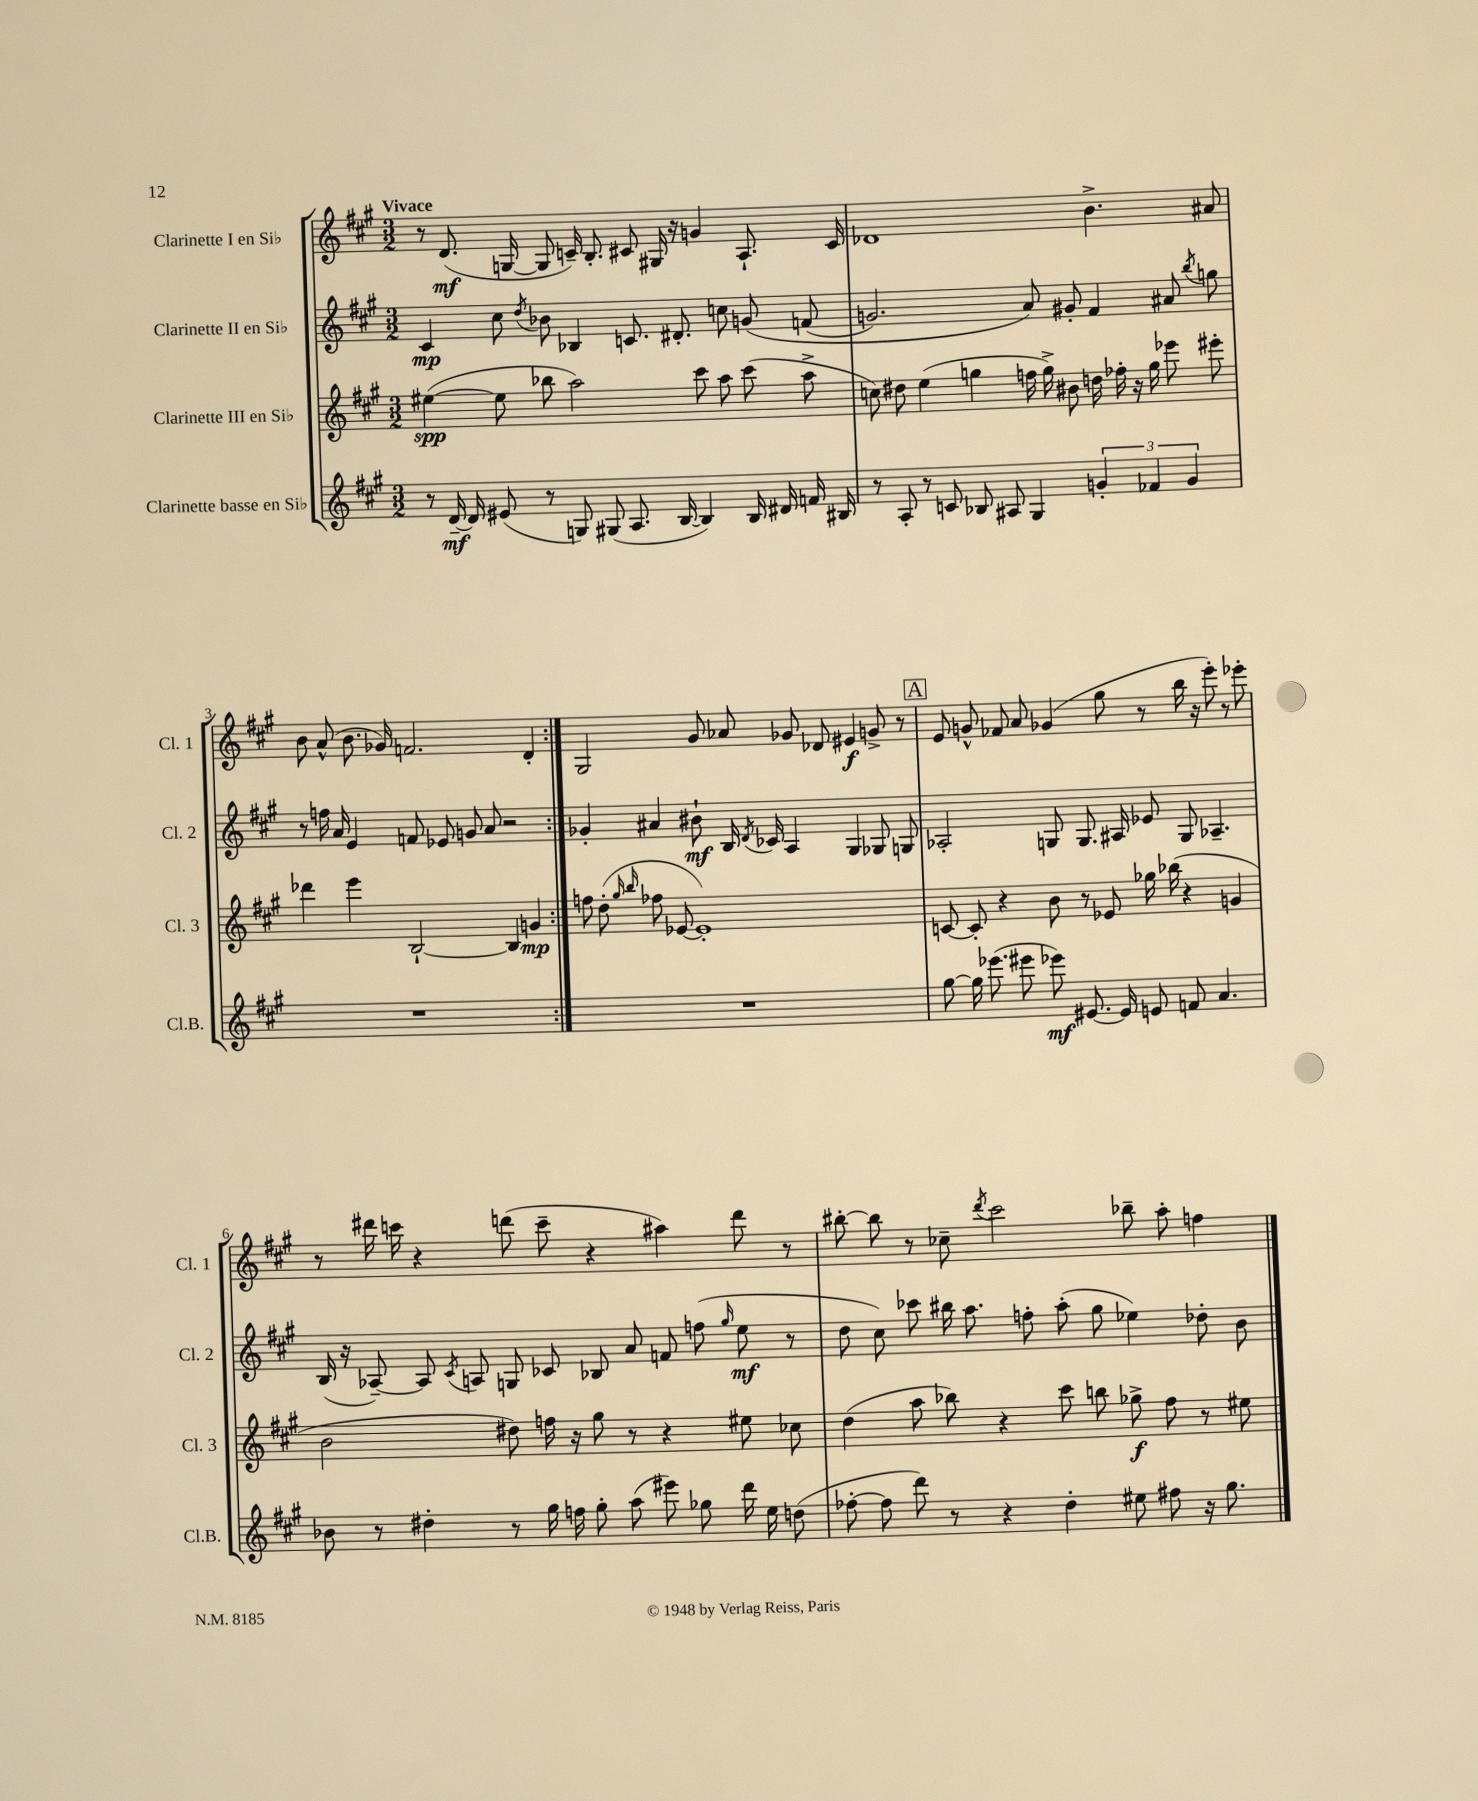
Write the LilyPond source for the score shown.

<<
\new StaffGroup <<
\new Staff = "s0" \with { instrumentName = "Clarinette I en Sib" shortInstrumentName = "Cl. 1" } {
    \clef treble \key a \major \numericTimeSignature \time 3/2 \tempo "Vivace"
    \autoBeamOff \repeat volta 2 { r8 d'8.\mf( g16~ g8 c'16--) b8.-. cis'8 gis16 r16 g'4 a8.-! cis'16 |
    des'1 b'4.-> ais'8 |
    b'8 a'8-^( b'8. ges'16) f'2. d'4-. | }
    gis2 gis'8 aes'8 ges'8 des'8 eis'4\f g'8-> r8 |
    \mark \markup { \box "A" } e'8 g'8-^ fes'8 a'8 ges'4( gis''8 r8 b''16 r16 e'''8-.) r8 ees'''8-. |
    r8 dis'''16 c'''16 r4 d'''8( c'''8-- r4 ais''4) d'''8 r8 |
    bis''8~-. bis''8 r8 ces''8-- \acciaccatura { d'''8 } cis'''2 bes''8-- a''8-. f''4 \bar "|." |
}
\new Staff = "s1" \with { instrumentName = "Clarinette II en Sib" shortInstrumentName = "Cl. 2" } {
    \clef treble \key a \major \numericTimeSignature \time 3/2
    \autoBeamOff \repeat volta 2 { cis'4\mp cis''8 \acciaccatura { d''8 } bes'8 bes4 c'8. dis'8.-. c''8 g'8\( f'8( |
    g'2.) a'8\) gis'8-. fis'4 ais'8 \acciaccatura { b''8 } g''8 |
    r8 f''16 a'16 e'4 f'8 ees'8 g'8 a'8 r2 | }
    ges'4-. ais'4 bis'8-!\mf b16 \acciaccatura { d'8 } ces'16 a4 gis4 ges8 g8 |
    \mark \markup { \box "A" } aes2-. g8 g8. ais16 ees'8 g8 aes4.-- |
    b16( r16 aes8~--) aes8 \acciaccatura { cis'8 } a8 g8 ces'8 bes8 a'8 f'8 f''8( \grace { gis''16 } e''8\mf r8 |
    d''8 cis''8) ces'''8 bis''16 a''8. f''8-. a''8-.( gis''8 ees''4) des''8-. b'8 \bar "|." |
}
\new Staff = "s2" \with { instrumentName = "Clarinette III en Sib" shortInstrumentName = "Cl. 3" } {
    \clef treble \key a \major \numericTimeSignature \time 3/2
    \autoBeamOff \repeat volta 2 { eis''4~\spp( eis''8 bes''8 a''2) cis'''8 a''8 cis'''8( a''8-> |
    c''8) dis''8 e''4( g''4 f''16 g''16->) bis'8 d''16 fes''16-. r16 g''16 ees'''8 eis'''8-. |
    des'''4 e'''4 b2~-! b4 g'4\mp | }
    f''8 d''8-.( \grace { gis''16 b''16 } fes''8 ees'8~ ees'1-.) |
    \mark \markup { \box "A" } c'8~ c'8-. r4 b'8 r8 ees'8 ges''16 bes''16( r4 g'4 |
    b'2 dis''8) f''16 r16 gis''8 r8 r4 eis''8 ces''8 |
    d''4( a''8 bes''8) r4 cis'''8 b''8 ges''8->\f fis''8 r8 eis''8 \bar "|." |
}
\new Staff = "s3" \with { instrumentName = "Clarinette basse en Sib" shortInstrumentName = "Cl.B." } {
    \clef treble \key a \major \numericTimeSignature \time 3/2
    \autoBeamOff \repeat volta 2 { r8 d'16~--\mf d'16 eis'8( r8 g8) gis8( a8. b16~ b4) b16 dis'16 f'16 bis16 |
    r8 a8-. r8 c'8 bes8 ais8 gis4 \tuplet 3/2 { g'4-. fes'4 g'4 } |
    R1. | }
    R1. |
    \mark \markup { \box "A" } gis''8~ gis''16 ees'''8.( eis'''8 ees'''8\mf) eis'8.~ eis'16 e'8 f'8 a'4. |
    bes'8 r8 dis''4-. r8 gis''16 f''16 gis''8-. a''8( eis'''8) ges''8 d'''16 e''16 d''8( |
    fes''8~-. fes''8 d'''8) r8 r4 d''4-. eis''8 fis''8 r16 gis''8. \bar "|." |
}
>>
>>
